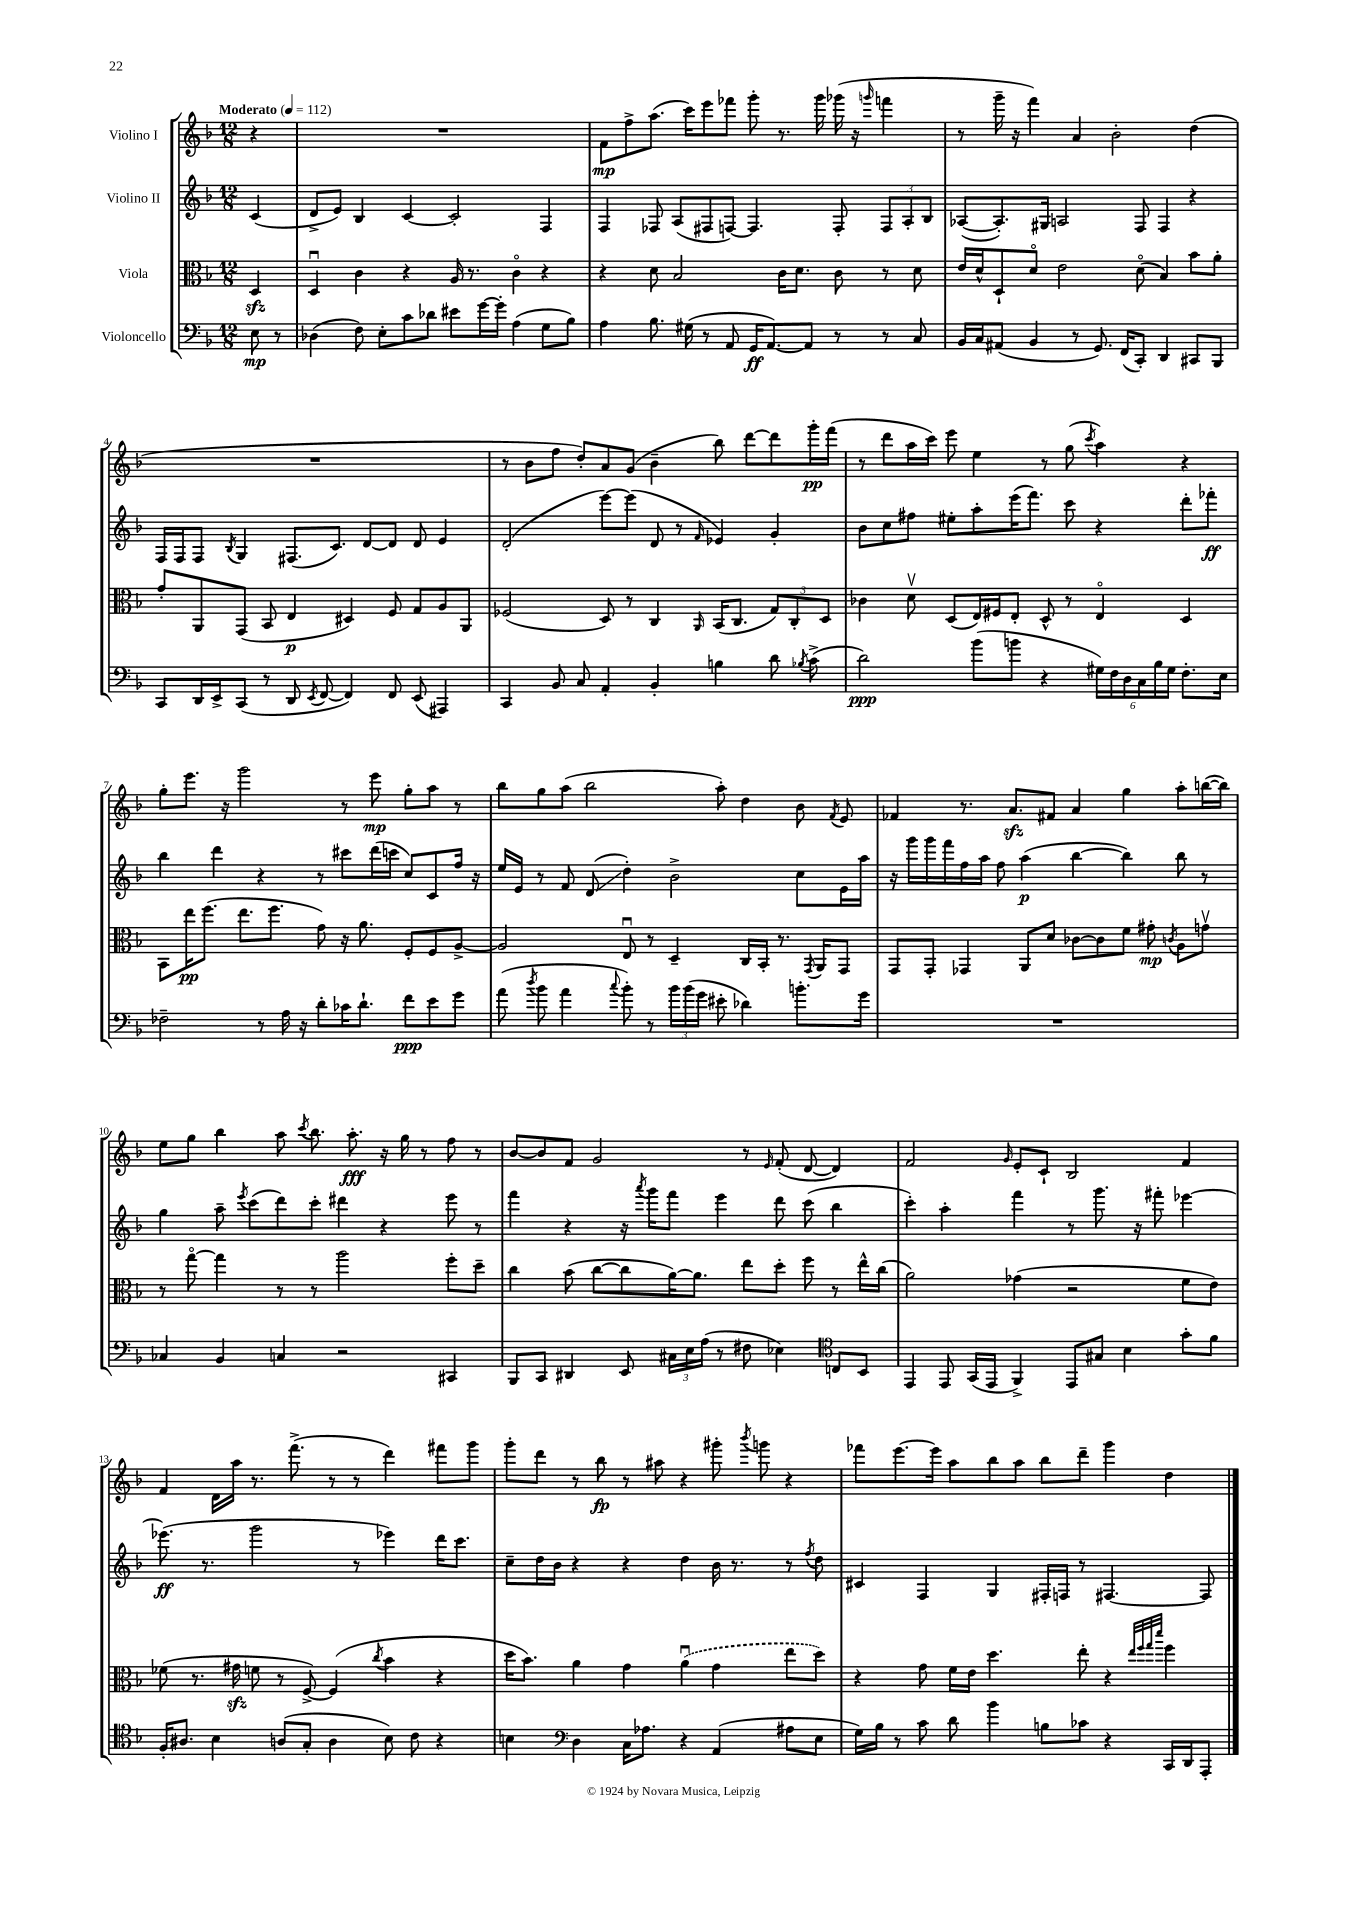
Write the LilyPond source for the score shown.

<<
\new StaffGroup <<
\new Staff = "s0" \with { instrumentName = "Violino I" } {
    \clef treble \key f \major \numericTimeSignature \time 12/8 \partial 4 \tempo "Moderato" 4 = 112
    \autoBeamOff r4 |
    R1. |
    f'8[\mp f''8-> a''8.]( c'''16[) e'''8 fes'''8] g'''8-. r8. g'''16 ges'''16( r16 \grace { g'''16 } f'''4 |
    r8 g'''16-- r16 f'''4) a'4 bes'2-. d''4( |
    R1. |
    r8 bes'8[ f''8] d''8[-.) a'8 g'8]( bes'4-- bes''8) d'''8[~ d'''8 g'''16-.\pp f'''16]( |
    r8 d'''8[ a''16 c'''16]) e'''8 e''4 r8 g''8( \acciaccatura { c'''8 } a''4) r4 |
    g''8[-. e'''8.] r16 g'''2 r8 e'''8\mp g''8[-. a''8] r8 |
    bes''8[ g''8 a''8]( bes''2 a''8-.) d''4 bes'8 \acciaccatura { f'8 } e'8 |
    fes'4 r8. a'8.[\sfz fis'8] a'4 g''4 a''8[-. b''16~( b''16]) |
    e''8[ g''8] bes''4 a''8 \acciaccatura { c'''8 } bes''8. a''8.-.\fff r16 g''16 r8 f''8 r8 |
    bes'8[~ bes'8 f'8] g'2 r8 \grace { e'16 } f'8-.( d'8~ d'4) |
    f'2 \grace { g'16 } e'8[-. c'8]-! bes2 f'4 |
    f'4 d'16[ a''16] r8. f'''8.->( r8 r8 d'''4) fis'''8[ g'''8] |
    g'''8[-. d'''8] r8 bes''8\fp r8 ais''8 r4 gis'''8-. \acciaccatura { bes'''8 } g'''8 r4 |
    fes'''8[ e'''8.~ e'''16] a''8[ bes''8 a''8] bes''8[ d'''8]-- g'''4 d''4 \bar "|." |
}
\new Staff = "s1" \with { instrumentName = "Violino II" } {
    \clef treble \key f \major \numericTimeSignature \time 12/8 \partial 4
    \autoBeamOff c'4( |
    d'8[-> e'8]) bes4 c'4~ c'2-. f4 |
    f4 fes8 a8[( fis8 f8]~) f4. f8-. \tuplet 3/2 { f8[ a8-. bes8] } |
    aes8[~( aes8.-.) gis16] a2 f8 f4 r4 |
    f16[ f16 f8] \acciaccatura { bes8 } g4 fis8.[( c'8.]) d'8[~ d'8] d'8 e'4 |
    d'2-.( e'''8[~) e'''8]( d'8 r8 \grace { f'16 } ees'4) g'4-. |
    bes'8[ c''8 fis''8] eis''8[-. a''8-. e'''16( f'''8.]) c'''8 r4 d'''8[-. fes'''8]-.\ff |
    bes''4 d'''4 r4 r8 cis'''8[ d'''16( c'''16] c''8[) c'8 f''16] r16 |
    e''16[ e'16] r8 f'8 d'8\glissando( d''4-.) bes'2-> c''8[ e'16 a''16] |
    r16 g'''16[ g'''16 f'''16 f''16 a''16] f''8 a''4\p( bes''4~ bes''4) bes''8 r8 |
    g''4 a''8-- \acciaccatura { e'''8 } c'''8[( d'''8) c'''8]-. dis'''4 r4 e'''8 r8 |
    f'''4 r4 r16 \acciaccatura { a'''8 } g'''16[ f'''8] e'''4 d'''8 c'''8( bes''4 |
    c'''4-.) a''4-. f'''4 r8 g'''8. r16 fis'''8-. ees'''4~ |
    ees'''8.\ff( r8. g'''2 r8 ees'''4) d'''16[ c'''8.] |
    c''8[-- d''16 bes'16] r4 r4 d''4 bes'16 r8. r8 \acciaccatura { f''8 } d''8 |
    cis'4 f4 g4 fis16[-. f16] r8 fis4.~ fis8 \bar "|." |
}
\new Staff = "s2" \with { instrumentName = "Viola" } {
    \clef alto \key f \major \numericTimeSignature \time 12/8 \partial 4
    \autoBeamOff d4\sfz |
    d4\downbow c'4 r4 a16 r8. c'4\flageolet r4 |
    r4 d'8 bes2 c'16[ d'8.] c'8 r8 d'8 |
    e'16[ d'16-^ d8-! d'8]\flageolet e'2 d'8\flageolet( bes4) bes'8[ a'8]-. |
    g'8[-. a,8 g,8]( bes,8 e4\p dis4) f8 g8[ a8 a,8] |
    fes2( d8) r8 c4 \grace { a,16 } bes,16[( c8.] \tuplet 3/2 { g8[) c8-. d8] } |
    ces'4 d'8\upbow d8[( e16) fis16 e8]-. d8-^ r8 e4\flageolet d4 |
    bes,8[ e''16\pp f''8.]( e''8.[ f''8.] g'8) r16 a'8. f8[-. f8 a8]~-> |
    a2 e8\downbow r8 d4-- c16[ bes,16]-. r8. \acciaccatura { g,8 } a,16[ g,8] |
    g,8[ g,8]-. ges,4 a,8[ d'8] ces'8[~ ces'8 f'8] gis'8-.\mp \acciaccatura { c'8 } a8[ g'8]\upbow |
    r8 g''8~\flageolet g''4 r8 r8 a''2 f''8[-. d''8]-- |
    c''4 bes'8( c''8[~ c''8 a'16~) a'8.] e''8[ d''8]-. f''8 r8 e''16[-^ c''16]( |
    a'2) ges'4( r2 f'8[ e'8]) |
    fes'8( r8. gis'16\sfz f'8 r8 f8~->) f4( \acciaccatura { c''8 } bes'4 r4 |
    d''16[ bes'8.]) a'4 g'4 \once \slurDashed a'4\downbow( g'4 e''8[ d''8]) |
    r4 g'8 f'16[ e'16] d''4. e''8-. r4 \grace { e''32[ f''32 g''32 d'''32] } f''4 \bar "|." |
}
\new Staff = "s3" \with { instrumentName = "Violoncello" } {
    \clef bass \key f \major \numericTimeSignature \time 12/8 \partial 4
    \autoBeamOff e8\mp r8 |
    des4( f8) e8[-. c'8 des'8] eis'8[ g'16~ g'16]-. a4( g8[ bes8]) |
    a4 bes8. gis16( r8 a,8 g,16[\ff a,8.~) a,8] r8 r8 c8 |
    bes,16[ c16 ais,8]( bes,4 r8 g,8.) f,16[( c,8]-.) d,4 cis,8[ bes,,8] |
    c,8[ d,16 e,16-> c,8]( r8 d,8 \acciaccatura { e,8 } f,8~ f,4) f,8 e,8( ais,,4) |
    c,4 bes,8 c8 a,4-. bes,4-. b4 d'8 \acciaccatura { bes8 } c'8->( |
    d'2\ppp) bes'8[( b'8] r4 \tuplet 6/4 { gis16[) f16 d16 c16 bes16 gis16] } f8.[-. e16] |
    fes2-- r8 a16 r16 d'8[-. ces'16 d'8.]-! f'8[\ppp e'8 g'8] |
    a'8( \acciaccatura { d''8 } bes'8 a'4 \appoggiatura { c''8 } bes'8-.) r8 \tuplet 3/2 { bes'16[ bes'16( g'16] } eis'8-. des'4) b'8.[-. g'16] |
    R1. |
    ces4 bes,4 c4 r2 cis,4 |
    bes,,8[ c,8] dis,4 e,8 \tuplet 3/2 { cis16[ e16 a16]( } r8 fis8 ees4) \clef tenor c8[ bes,8] |
    e,4 e,8 g,16[( e,16] f,4->) e,8[ gis8] bes4 g'8[-. f'8] |
    f16[-. ais8.] bes4 a8[( g8]-. a4 bes8) c'8 r4 |
    b4 \clef bass d4 c16[ aes8.] r4 a,4( ais8[ e8] |
    g16[) bes16] r8 c'8 d'8 bes'4 b8[ ces'8] r4 c,16[ d,16 a,,8]-. \bar "|." |
}
>>
>>
